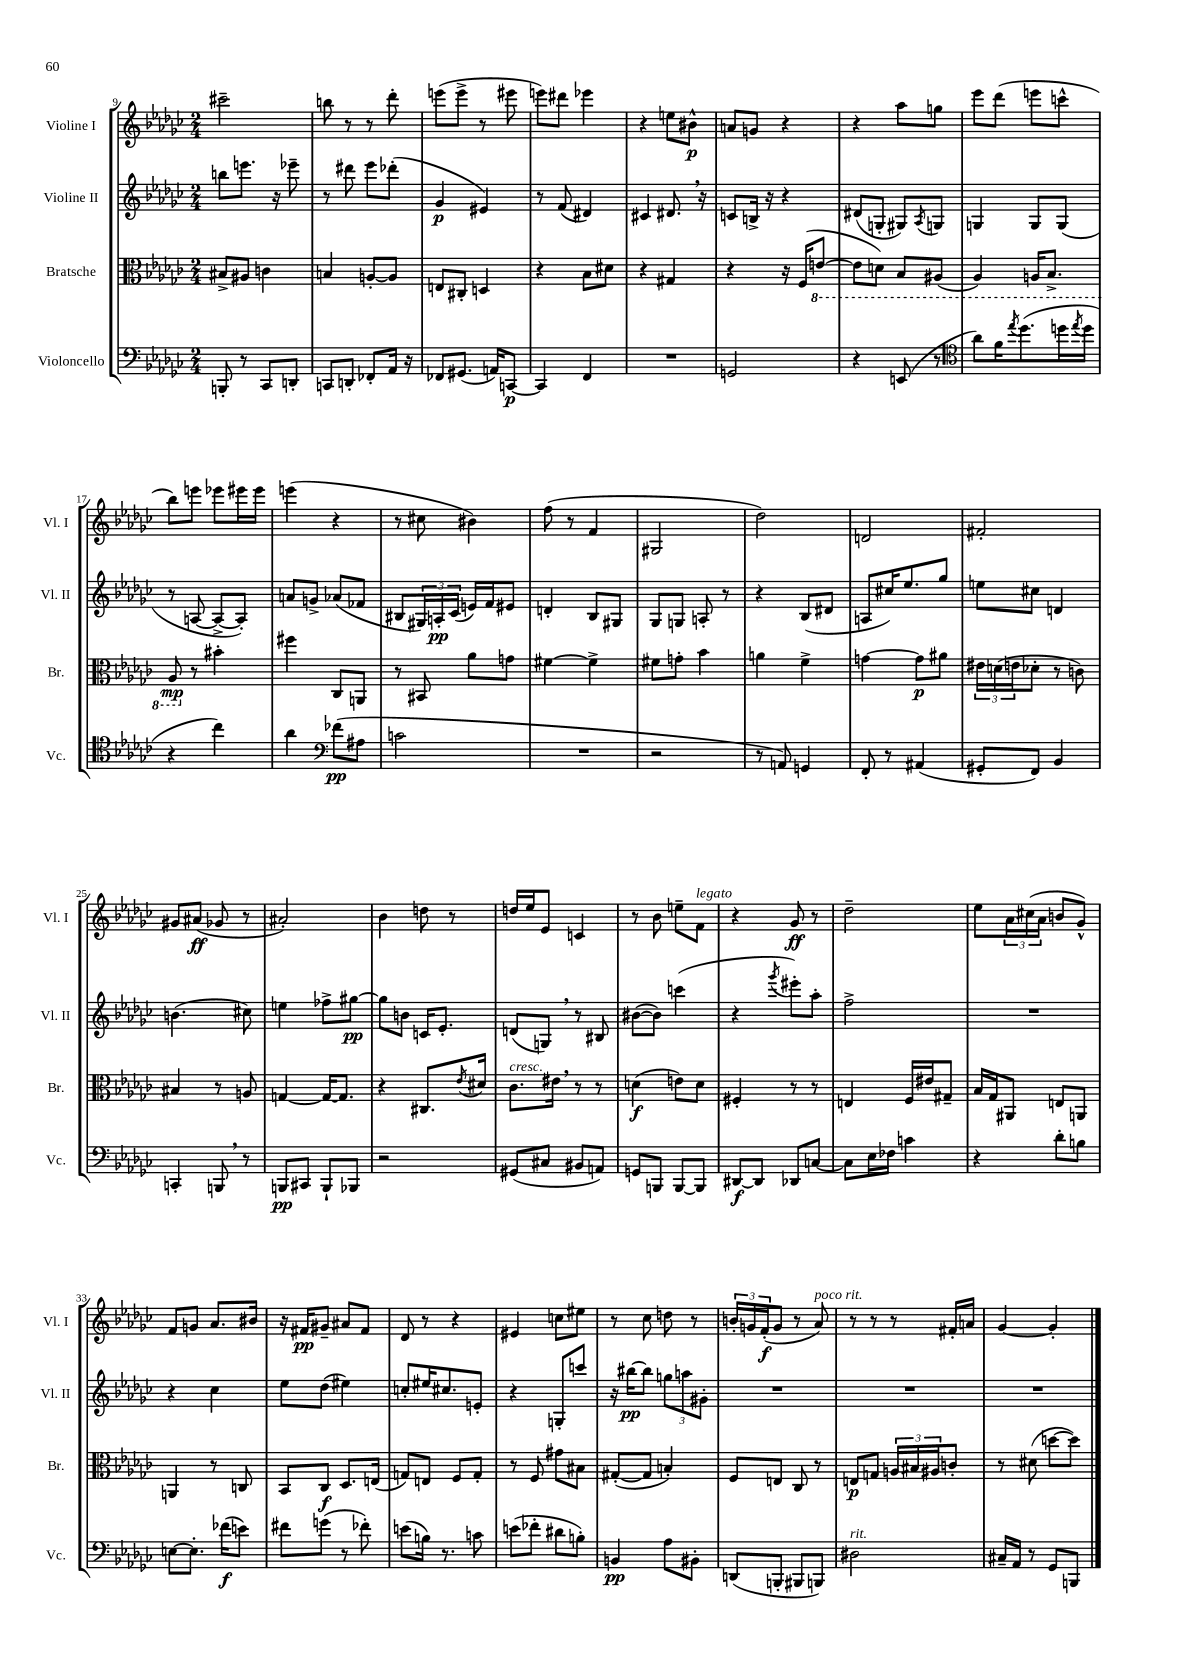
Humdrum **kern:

**kern	**kern	**kern	**kern
*staff4	*staff3	*staff2	*staff1
*clefF4	*clefC3	*clefG2	*clefG2
*k[b-e-a-d-g-c-]	*k[b-e-a-d-g-c-]	*k[b-e-a-d-g-c-]	*k[b-e-a-d-g-c-]
*M2/4	*M2/4	*M2/4	*M2/4
8BBB'	8B#^	8bb	2ccc#~
8r	8A#	8.eee	.
8CC-	4c	.	.
.	.	16r	.
8DD'	.	8eee-~	.
=	=	=	=
8CC	4B	8r	8bb
8DD'	.	8ddd#	8r
8FF-'	[8A'	8eee-	8r
16AA-	8A]	(8ddd-'	8ddd-'
16r	.	.	.
=	=	=	=
8FF-	8E	4g-	(8eee
(8.GG#	8C#'	.	8eee^
.	4D	4e#)	8r
16AA)	.	.	.
[8CC	.	.	8eee#
=	=	=	=
4CC]	4r	8r	8eee)
.	.	(8f	8ddd#
4FF	8B-	4d#)	4eee-
.	8d#	.	.
=	=	=	=
2r	4r	4c#	4r
.	4G#	8.d#	8ee
.	.	.	8b#^^
.	.	16r	.
=	=	=	=
2GG	4r	8c	8a
.	.	16B^	8g
.	.	16r	.
.	16r	4r	4r
.	(16F	.	.
.	[8E	.	.
=	=	=	=
4r	8E]	(8d#	4r
.	8D)	8G'	.
(8EE	8BB-	8G#)	8aa-
.	.	8qA-	.
8r	(8AA#	8G	8gg
=	=	=	=
*clefC4	*	*	*
8a-)	4AA-)	4G	8eee-
16f	.	.	(8ddd-
8qee-	.	.	.
(8.dd-	.	.	.
.	16AA	8G	8eee
.	8.BB-^	.	.
16dd	.	(8G	8ccc^^
8qee-	.	.	.
16dd	.	.	.
=	=	=	=
4r	8AA-	8r	8bb-)
.	8r	[8A	8eee
4cc-)	4b#'	8A^_	8eee-
.	.	8A'])	16eee#
.	.	.	16eee#
=	=	=	=
4a-	4ff#	8a	(4eee
.	.	8g^	.
*clefF4	*	*	*
(8f-	8C-	(8a-	4r
8A#	8AA	8f-	.
=	=	=	=
2c	8r	8B#	8r
.	8BB#	24G#)	8cc#
.	.	24A'	.
.	.	(24c-	.
.	8a-	16e)	4b#)
.	.	16f	.
.	8g	8e#	.
=	=	=	=
2r	[4f#	4d'	(8ff
.	.	.	8r
.	4f#^]	8B-	4f
.	.	8G#	.
=	=	=	=
2r	8f#	8G-	2G#
.	8g'	8G	.
.	4b-	8A'	.
.	.	8r	.
=	=	=	=
8r	4a	4r	2dd-)
8AA)	.	.	.
4GG	4f^	(8B-	.
.	.	8d#	.
=	=	=	=
8FF'	[4g	8A	2d
8r	.	16cc#)	.
.	.	8.ee-	.
(4AA#	8g]	.	.
.	8a#	8gg-	.
=	=	=	=
8GG#'	24e#	8ee	2f#'
.	(24d	.	.
.	24e	.	.
8FF)	8d-'	8cc#	.
4BB-	8r	4d	.
.	8c)	.	.
=	=	=	=
4CC'	4B#	(4.b	8g#
.	.	.	(8a#
8BBB	8r	.	8g-
8r	8A	8cc#)	8r
=	=	=	=
8BBB	[4G	4ee	2a#')
8CC#	.	.	.
8BBB`	16G_	8ff-^	.
.	8.G]	.	.
8BBB-	.	[8gg#	.
=	=	=	=
2r	4r	8gg#]	4b-
.	.	8b	.
.	8.C#	16c	8dd
.	.	8.e-'	.
.	.	.	8r
.	8qe-	.	.
.	16d#	.	.
=	=	=	=
(8GG#	8.c-	(8d	16dd
.	.	.	16ee-
8C#	.	8G)	8e-
.	16e#	.	.
8BB#	8r	8r	4c
8AA)	8r	8B#	.
=	=	=	=
8GG	(4d	([8b#	8r
8BBB	.	8b#])	8b-
[8BBB	8e)	(4ccc	8ee~
8BBB]	8d	.	8f
=	=	=	=
[8DD#	4F#'	4r	4r
8DD#]	.	.	.
.	.	8qggg-	.
8DD-	8r	8eee#')	8g-
[8C	8r	8aa-'	8r
=	=	=	=
8C]	4E	2ff^	2dd-~
16E-	.	.	.
16F-	.	.	.
4c	16F	.	.
.	16e#	.	.
.	8G#~	.	.
=	=	=	=
4r	16B-	2r	8ee-
.	16G-	.	.
.	8AA#	.	24a-
.	.	.	(24cc#
.	.	.	24a-
8d-'	8E	.	8b
8B	8AA	.	8g-^^)
=	=	=	=
[8E	4AA	4r	8f
8.E']	.	.	8g
.	8r	4cc-	8.a-
(16f-	.	.	.
8e)	8C	.	.
.	.	.	16b#
=	=	=	=
8f#	8BB-	8ee-	16r
.	.	.	16f#
(8g	8C-	(8dd-	8g#~
8r	8.D-	4ee#)	8a#
8f-')	.	.	8f#
.	(16E	.	.
=	=	=	=
(8e	8G)	8cc'	8d-
16B)	8E	16ee#	8r
8.r	.	8.cc#	.
.	8F	.	4r
8c	8G'	8e'	.
=	=	=	=
(8e	8r	4r	4e#
8f-'	8F	.	.
8d#	8g#	8G'	8cc
8B')	8B#	8ccc	8ee#
=	=	=	=
4BB	([8G#'	16r	8r
.	.	[16bb#	.
.	8G#]	8bb#]	8cc-
8A-	4B')	12gg	8dd
.	.	12aa	.
8BB#'	.	.	8r
.	.	12g#'	.
=	=	=	=
(8DD	8F	2r	24b'
.	.	.	24g
.	.	.	(24f'
8BBB'	8E	.	8g
8BBB#	8C-	.	8r
8BBB)	8r	.	8a-)
=	=	=	=
2D#	8E	2r	8r
.	8G	.	8r
.	24A	.	8r
.	24B#	.	.
.	24A#	.	.
.	8c'	.	16f#'
.	.	.	16a
=	=	=	=
16C#~	8r	2r	[4g-
16AA-	.	.	.
8r	(8d#	.	.
8GG-	[8dd	.	4g-']
8BBB	8dd])	.	.
==	==	==	==
*-	*-	*-	*-
